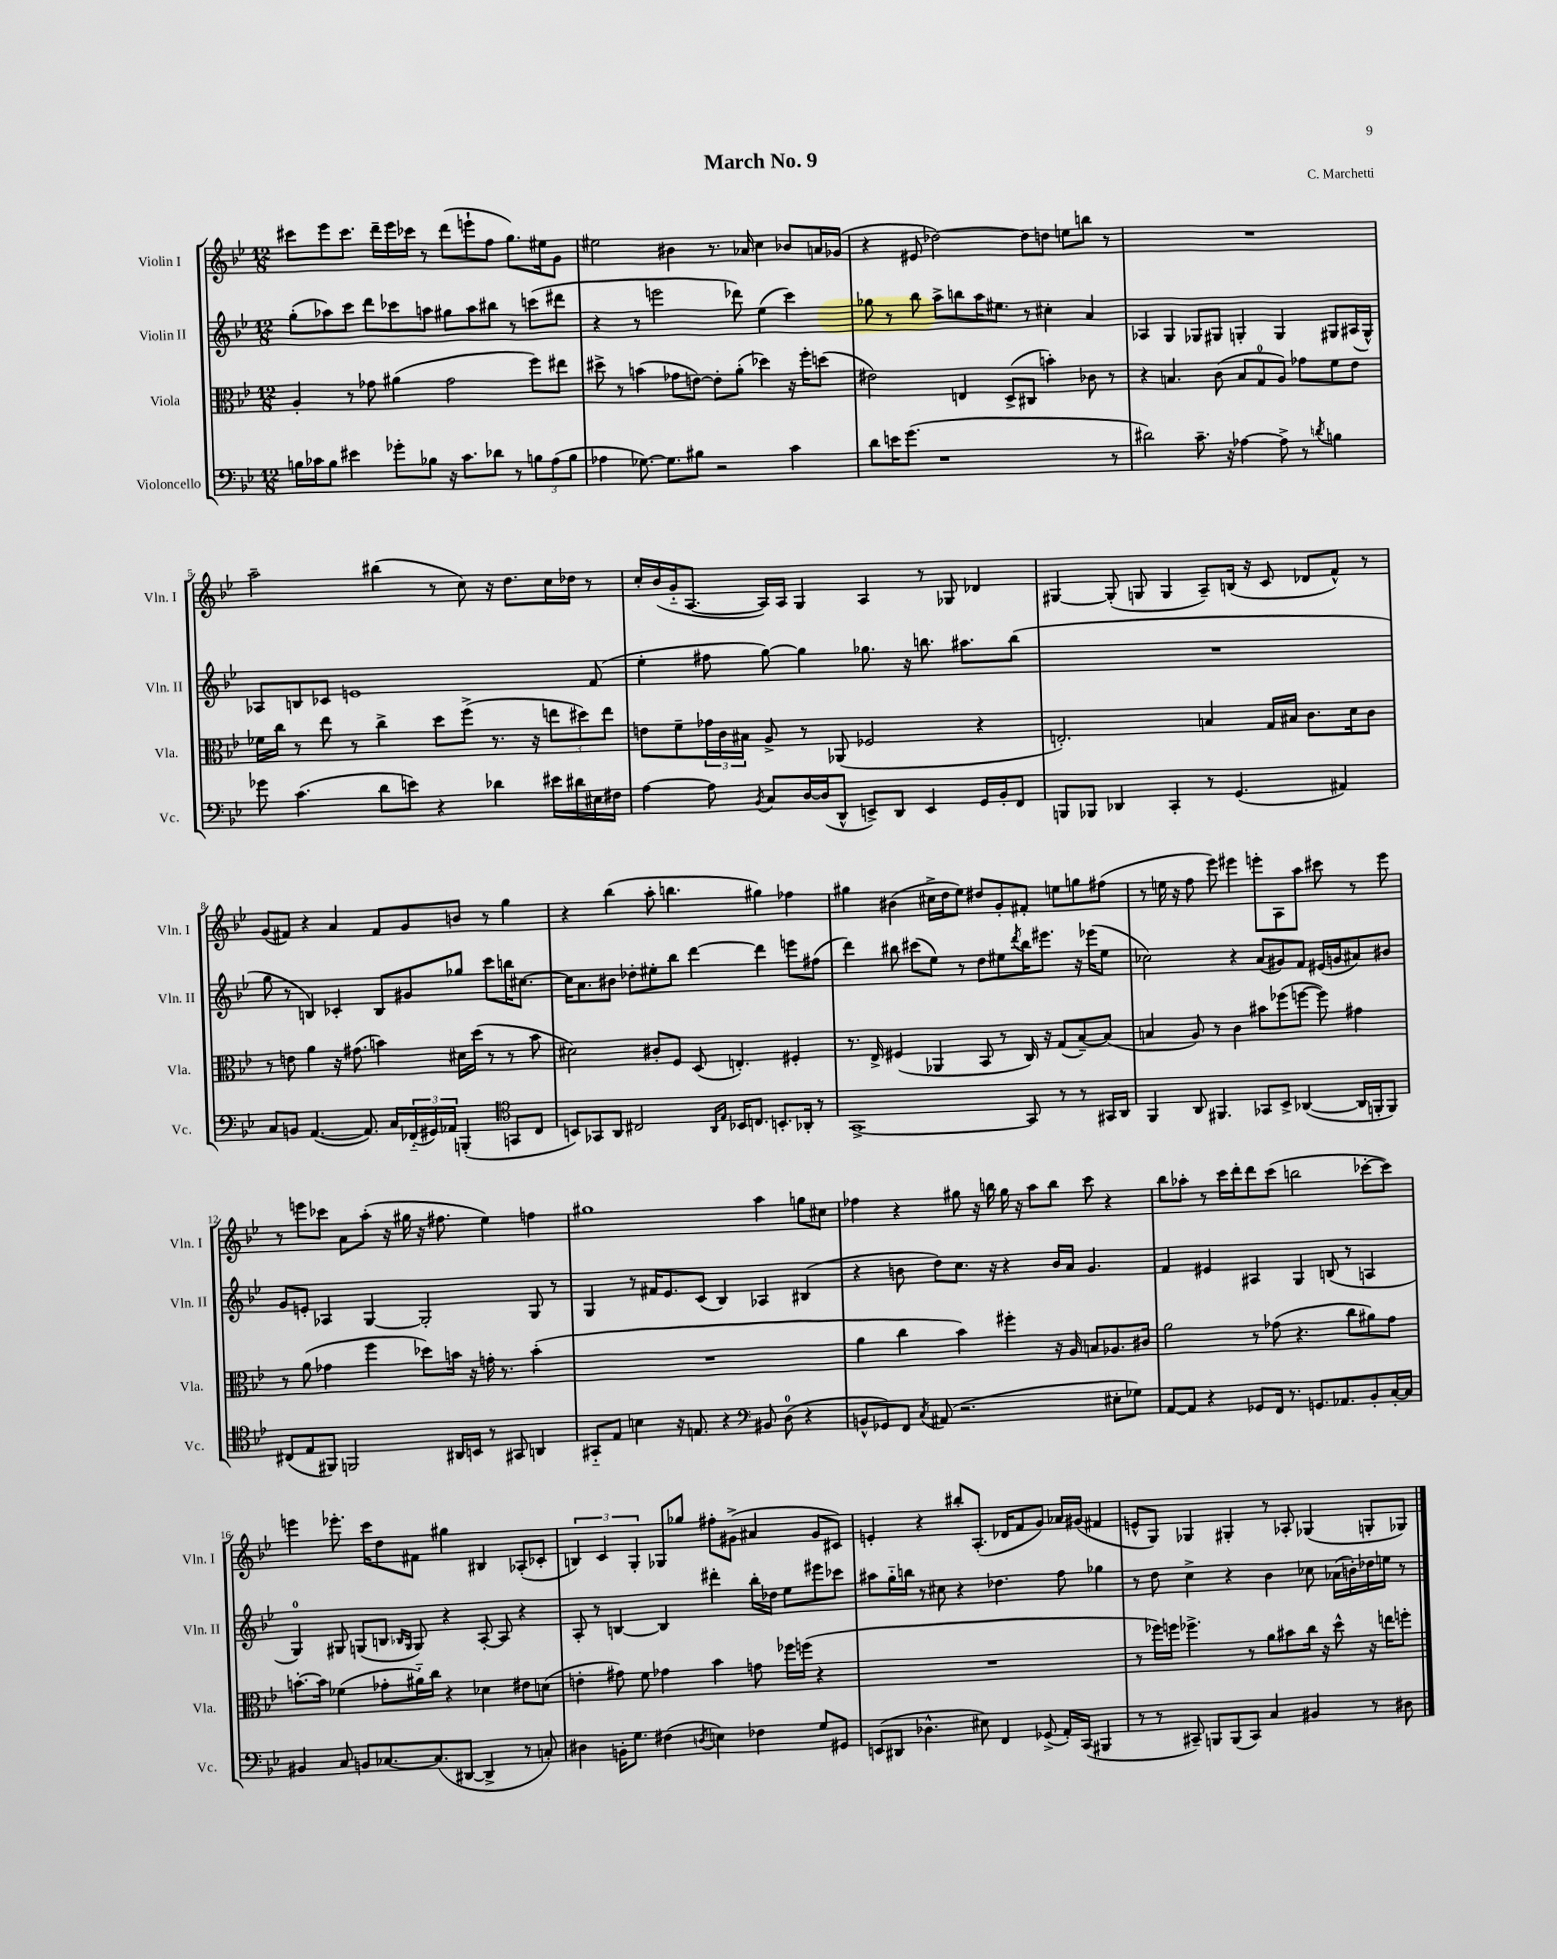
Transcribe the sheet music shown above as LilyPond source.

\header { title = "March No. 9" composer = "C. Marchetti" }
<<
\new StaffGroup <<
\new Staff = "s0" \with { instrumentName = "Violin I" shortInstrumentName = "Vln. I" } {
    \clef treble \key bes \major \numericTimeSignature \time 12/8
    cis'''8 ees'''8 cis'''8. d'''16-- ees'''16 ces'''16 r8 d'''8( e'''8-! f''8 g''8.) eis''16 g'8 |
    eis''2 bis'4 r8. aes'16 c''4 bes'8 a'16 ges'16( |
    r4 eis'8 des''2~) des''8 d''8 e''8 b''8 r8 |
    R1. |
    a''2-- bis''4( r8 c''8) r16 d''8. c''16 des''16 r8 |
    c''16-. bes'16( g'16-_ a8.~ a16) a16 g4 a4 r8 ges8 des'4 |
    gis4~ gis8-.( g8 g4 a8--) b16( r16 c'8 des'8 f'8-^) r8 |
    g'8( fis'8) r4 a'4 fis'8 g'8 b'8 r8 g''4 |
    r4 bes''4( a''8-. b''4. gis''4) fes''4 |
    gis''4 bis'4( cis''16-> d''16 ees''8) dis''8 g'8-. fis'8-. e''8 g''8 fis''8( |
    r8 e''16 r16 f''8 ees'''8) eis'''4 e'''8-. a8 a''8 cis'''8 r8 e'''8 |
    r8 e'''8 ces'''8 a'8 a''8-.( r16 gis''16 r16 fis''8. ees''4) f''4 |
    gis''1 a''4 g''8 cis''8 |
    fes''4 r4 gis''8 r16 b''16 gis''16 r16 a''8 b''8 c'''8 r4 |
    bes''8 aes''8-. r8 c'''16 d'''16-. d'''8 c'''8( b''2 ces'''8~-. ces'''8) |
    e'''4 ees'''8.-. c'''16 d''8 fis'8 gis''4 bis4 aes8-.( ces'8-. |
    \tuplet 3/2 { b4) c'4 g4-. } ges8 ges''8 fis''8-. gis'8->( ais'4 gis'8 cis'8) |
    e'4-. r4 bis''8-. a8.-.( des'16 f'8 g'8) aes'16 gis'16( fis'4 |
    e'8-^ g8) ges4 gis4-. r8 aes8-. ges4( g8-. ges8) \bar "|." |
}
\new Staff = "s1" \with { instrumentName = "Violin II" shortInstrumentName = "Vln. II" } {
    \clef treble \key bes \major \numericTimeSignature \time 12/8
    g''8-.( aes''8) c'''8 d'''8 ces'''8 a''8 gis''8 a''8 bis''8 r8 c'''8( dis'''8 |
    r4 r8 e'''2 des'''8) ees''4( c'''4) |
    ges''8 r8 bes''8 a''8-> b''8 a''16 eis''8. r8 cis''4-. a'4 |
    aes4 g4 ges8 gis8 g4-. g4 gis8 ais16( gis16-^) |
    aes8 b8 ces'8 e'1 f'8( |
    ees''4-. fis''8 g''8~) g''4 ges''8. r16 b''8. ais''8. b''8( |
    R1. |
    g''8 r8 b4) ces'4-. b8 gis'8 ges''8 c'''8 b''16 cis''8.~ |
    cis''16 a'8. bis'8 des''8-. eis''8-. bes''8 d'''4~ d'''4 e'''8 fis''8( |
    d'''4) bis''8 cis'''8( ees''8) r8 d''8 eis''8 \acciaccatura { d'''8 } bis''16 eis'''8. r16 ees'''16( eis''8 |
    ces''2) r4 a'8( gis'8) f'8 eis'16( g'16 ais'8) bis'8 |
    g'8 e'8-. aes4 g4~ g2-. g8 r8 |
    g4 r8 fis'16 ees'8. c'8( bes4) aes4 bis4( |
    r4 b'8 d''8) c''8. r16 r4 b'16 a'16 g'4. |
    f'4 eis'4 ais4 g4 b8( r8 a4 |
    g4-0) gis8 g8( b8 \grace { bes16 g16 } g8) r4 a8~-. a8 r4 |
    a8-. r8 b4~ b4 dis'''4-. bes''16-. des''16 ees''8 eis'''8 ces'''8 |
    ais''8 g''16-_ b''16 r8 cis''8 r4 des''4. f''8 ges''4 |
    r8 d''8 c''4-> r4 bes'4 ces''8 aes'16( b'16-.) des''16 e''16 r8 \bar "|." |
}
\new Staff = "s2" \with { instrumentName = "Viola" shortInstrumentName = "Vla." } {
    \clef alto \key bes \major \numericTimeSignature \time 12/8
    a4-. r8 ges'8 ais'4( ges'2 f''8) eis''8 |
    dis''8-> r8 b'4( ges'8 e'8~) e'8-. a'8-.( des''4) r16 f''16-. d''8( |
    eis'2) e4 d8->( cis8 b'4-.) ces'8 r8 |
    r4 b4. c'8( b8 g8-0 a8) ges'8 f'8 ees'8 |
    fes'16 c''16 r8 ees''8 r8 c''4-> d''8 f''8->( r8. r16 \tuplet 3/2 { e''8 dis''8) e''8 } |
    e'8 f'8-- \tuplet 3/2 { ges'16 c'16 bis16 } a8-> r8 aes,8( fes2 r4 |
    e2.-.) b4 g16 bis16 c'8. d'16 c'8 |
    r8 e'8 a'4 r16 gis'8.( b'4) dis'16 d''16( r8 r8 b'8 |
    dis'2) cis'8-. f8 d8( e4.-.) fis4-. |
    r8. ees16-> fis4( aes,4 bes,8 r8 c16) r16 g8( bes8~--) bes8( |
    b4 a8) r8 c'4 bis'8 fes''8( f''8~ f''8) gis'4 |
    r8 a'8( ges'4 f''4 des''8) b'16 r16 g'16-. r8. b'4-.( |
    R1. |
    a'4 c''4 bes'4) fis''4-. r16 a16 b8 aes8. cis'16 |
    a'2 r8 ges'8( r4. c''8 ais'8) ges'8 |
    b'8.~-. b'16 fes'4( ges'8-. ais'16-_) c''16 r4 des'4 eis'8 d'8( |
    e'4-. gis'8) f'8 ges'4 bes'4 g'8 fes''16 f''16( r4 |
    R1. |
    r8 fes''16) f''16 fes''4.-> r8 a'8 bis'8 c''16 r16 d''8-^ r16 e''16 f''8-. \bar "|." |
}
\new Staff = "s3" \with { instrumentName = "Violoncello" shortInstrumentName = "Vc." } {
    \clef bass \key bes \major \numericTimeSignature \time 12/8
    b16 ces'16 b8 eis'4 ges'8-. bes8 r16 ces'8. des'8 r8 \tuplet 3/2 { b8 a8( b8 } |
    aes4 ges8.~) ges8. bis8 r2 c'4 |
    d'8 e'16 g'8.( r1 r8 |
    dis'2) c'8.-- r16 aes4~ aes8-> r8 \acciaccatura { d'8 } b4 |
    ges'8 c'4.( d'8 e'8) r4 des'4 eis'16 dis'16 eis16 fis16 |
    a4~ a8 \acciaccatura { bes,8 } c8 d16~ d16( d,8-^ e,8->) d,8 e,4 g,16 bes,16-. f,8 |
    b,,8 bes,,8 des,4 c,4-. r8 g,4.( ais,4) |
    c8 b,8 a,4.~( a,8.) c16 \tuplet 3/2 { fes,16-_( gis,16) aes,16 } b,,4-.( \clef tenor g,8 c8 |
    b,8) ges,8 a,8 cis2 \grace { a,16 ees16 } bes,16 c8. b,8.-. aes,16-. r8 |
    g,1~-> g,8 r8 r8 gis,16 a,16 |
    f,4 a,8 fis,4. ges,8 bes,8-> aes,4~( aes,16 f,16-. f,8) |
    cis8( ees8 fis,8) f,2 ais,16 b,16 r8 gis,8 a,4 |
    gis,8-_ ees8 b4 r16 e8. r4 \clef bass bis,8 d8-0( r4 |
    b,8-^ ges,8) f,8 \acciaccatura { c8 } ais,8( r2. eis8-. ges8) |
    a,8~ a,8 r4 ges,8 f,16 r8. g,8. aes,8. bes,8-. c16~-. c16 |
    bis,4 c8 b,8 ces8.~ ces8.( dis,8~ dis,4-> r8 c8-.) |
    dis4 b,16-. g8. fis4( \acciaccatura { d8 } e4) fes4 g8 gis,8 |
    e,8( dis,8 des4.-^ eis8) f,4 ges,8->( a,16-.) c,16( bis,,4 |
    r8 r8 cis,8--) b,,8 b,,8( cis,8) c4 bis,4 r8 dis8 \bar "|." |
}
>>
>>
